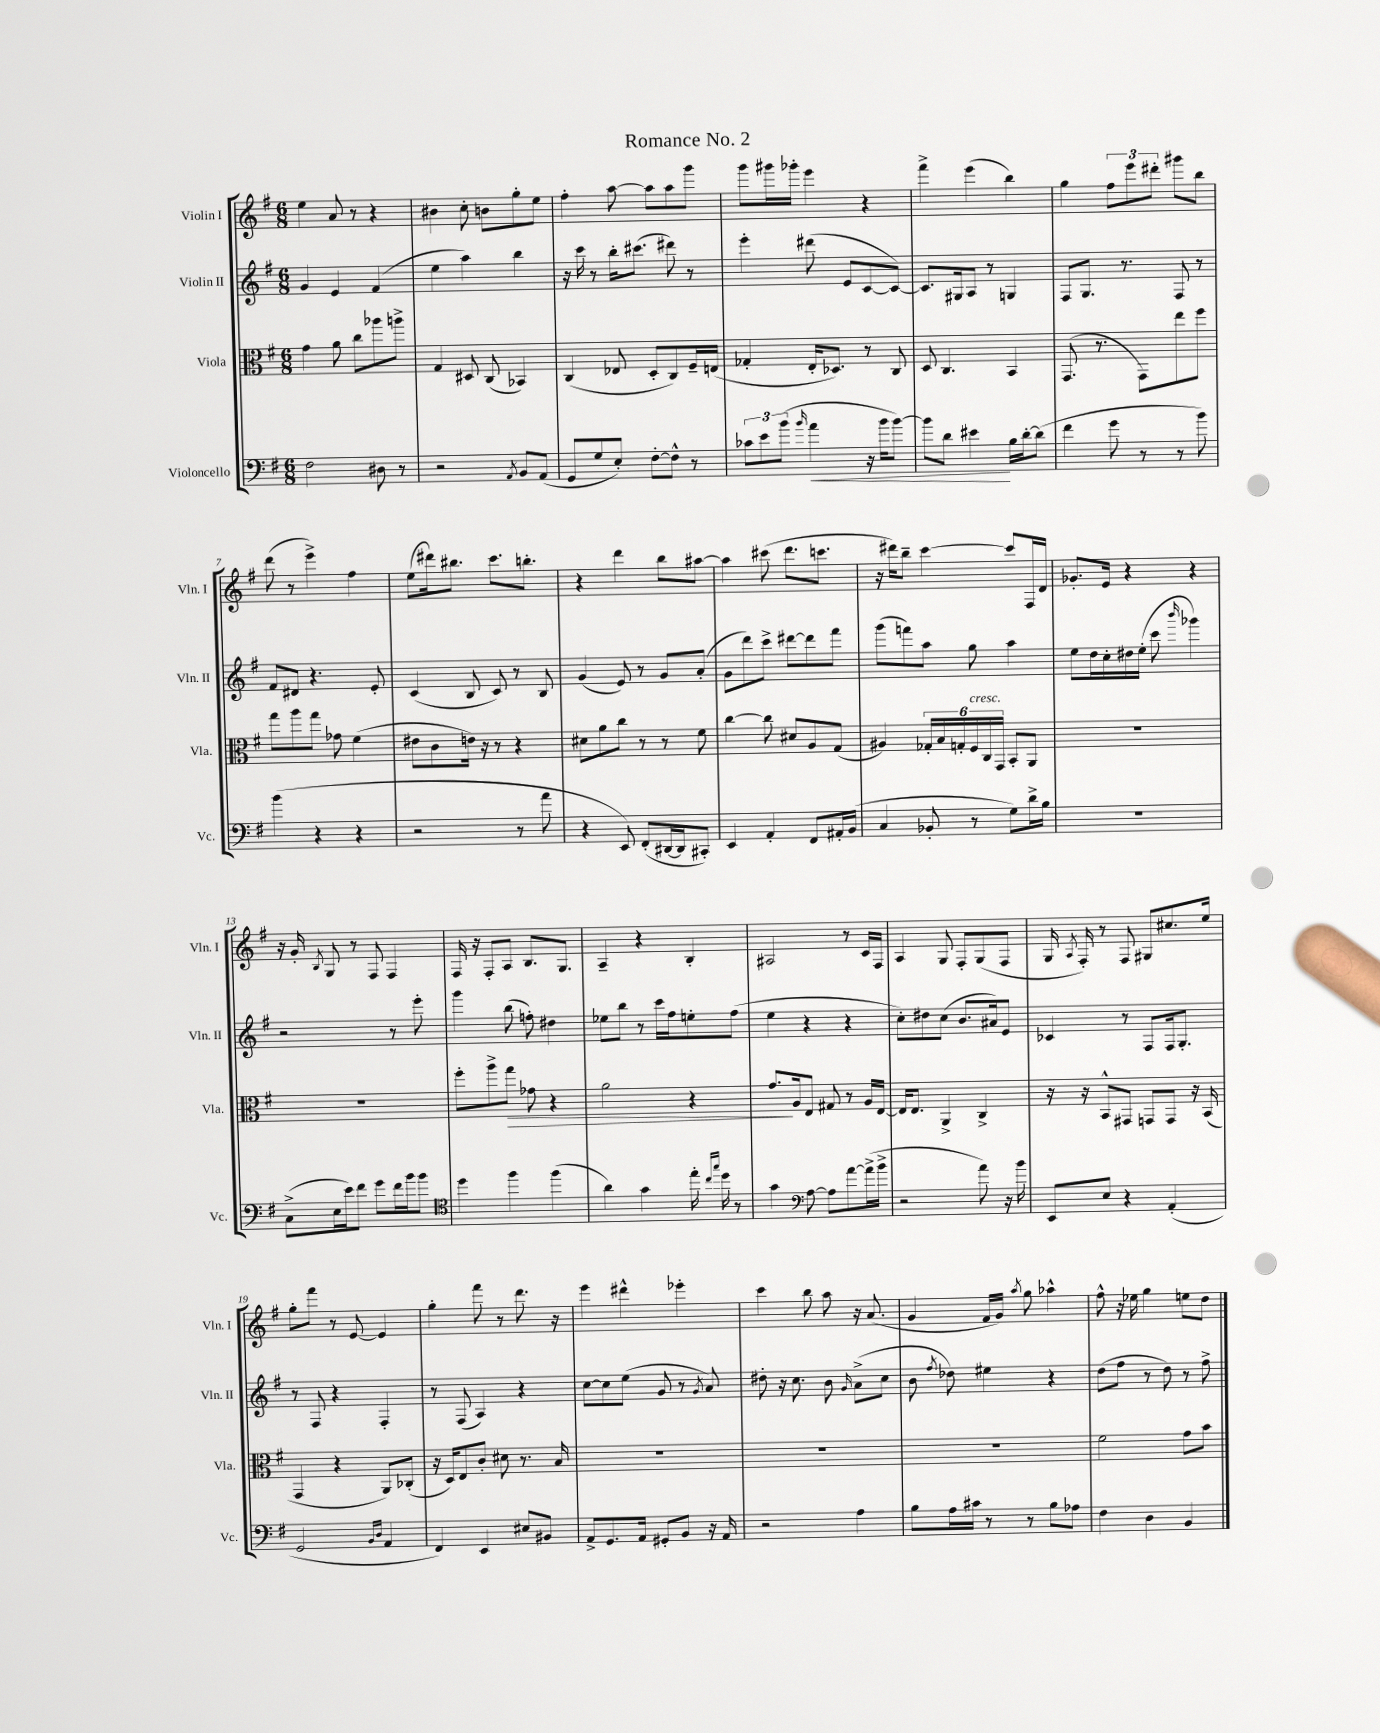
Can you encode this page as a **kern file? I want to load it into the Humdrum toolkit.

**kern	**dynam	**kern	**dynam	**kern	**kern
*part4	*part4	*part3	*part3	*part2	*part1
*staff4	*staff4	*staff3	*staff3	*staff2	*staff1
*I"Violoncello	*	*I"Viola	*	*I"Violin II	*I"Violin I
*I'Vc.	*	*I'Vla.	*	*I'Vln. II	*I'Vln. I
*clefF4	*	*clefC3	*	*clefG2	*clefG2
*k[f#]	*	*k[f#]	*	*k[f#]	*k[f#]
*M6/8	*	*M6/8	*	*M6/8	*M6/8
=1	=1	=1	=1	=1	=1
2F#\	.	4g\	.	4g/	4ee\
.	.	8a\	.	4e/	8a/
.	.	8cc\L	.	.	8r
8D#X\	.	8aa-X\	.	(4f#/	4r
8r	.	8aan^\J	.	.	.
=2	=2	=2	=2	=2	=2
2r	.	4G/	.	4ee\	4b#X\
.	.	8D#X/	.	4aa\)	8cc'\
.	.	(8C/	.	.	8bn\L
8qAA/	.	.	.	.	.
8BB/L	.	4BB-X/)	.	4bb\	8gg'\
(8AA/J	.	.	.	.	8ee\J
=3	=3	=3	=3	=3	=3
8GG/L	.	(4C/	.	16r	4ff#'\
.	.	.	.	16ccc\	.
8G/	.	.	.	8r	.
8E'/J)	.	8E-X/	.	16bb'\KL	[8aa\
.	.	.	.	(8.ccc#X\J	.
[8F#'\L	.	8D'/L	.	.	8aa\L]
8F#^^\J]	.	8C/)	.	8ddd#X\)	8aa\
8r	.	16F#~/L	.	8r	8ggg\J
.	.	(16En/JJ	.	.	.
=4	=4	=4	=4	=4	=4
12c-X\L	.	4G-X'/	.	4eee'\	8ggg\L
12e\	.	.	.	.	.
.	.	.	.	.	16ggg#X\L
(12b\J	.	.	.	.	.
.	.	.	.	.	16ggg-X'\JJ
16qqb/	.	.	.	.	.
!	!LO:HP:b	!	!	!	!
4a\	<	16E'/KL	.	(8ddd#X\	4eee\
.	.	8.D-X/J)	.	.	.
.	.	.	.	8e/L	.
16r	.	8r	.	[8c/	4r
16b\KL	.	.	.	.	.
[8b\J)	.	8C/	.	8c/J_)	.
=5	=5	=5	=5	=5	=5
8b\L]	.	8D/	.	8.c/L]	4fff#^\
8d\J	.	4.C/	.	.	.
.	.	.	.	16G#X/k	.
4e#X\	.	.	.	8A/J	(4eee\
.	.	.	.	8r	.
16B\LL	[	4BB/	.	4Gn/	4bb\)
[16d'\J	.	.	.	.	.
(8d\J]	.	.	.	.	.
=6	=6	=6	=6	=6	=6
4f#\	.	(8.GG/	.	8F#/L	4gg\
.	.	.	.	8.G/J	.
.	.	8.r	.	.	.
8g\	.	.	.	.	12ff#\L
.	.	.	.	8.r	.
.	.	.	.	.	12eee\
8r	.	8GG\L)	.	.	.
.	.	.	.	.	12ddd#X'\J
8r	.	8ee\	.	8F#/	8ggg#X\L
8b\)	.	8ff#\J	.	8r	8bb\J
!!LO:LB:g=z
=7	=7	=7	=7	=7	=7
(4b\	.	8gg\L	.	8f#/L	(8ddd\
.	.	8aa\	.	8d#X/J	8r
4r	.	8gg\J	.	4.r	4eee^\)
.	.	8g-X\	.	.	.
4r	.	(4f#\	.	.	4ff#\
.	.	.	.	8e'/	.
=8	=8	=8	=8	=8	=8
2r	.	8e#X\L	.	(4c/	(8ee\L
.	.	8c\	.	.	16ddd#X\k)
.	.	.	.	.	8.bb#X\J
.	.	16en\Jk)	.	8B/	.
.	.	16r	.	.	.
.	.	8r	.	8c/)	8.ccc\L
8r	.	4r	.	8r	.
.	.	.	.	.	8.bbn'\J
8a\	.	.	.	8B/	.
=9	=9	=9	=9	=9	=9
4r	.	8d#X\L	.	(4g/	4r
.	.	8a\	.	.	.
8EE/)	.	8cc\J	.	8e/)	4ddd\
(8FF#'/L	.	8r	.	8r	.
[16DD#X/L	.	8r	.	8g/L	8bb\L
16DD#/J]	.	.	.	.	.
8CC#X'/J)	.	8f#\	.	(8a'/J	[8aa#X\J
=10	=10	=10	=10	=10	=10
4EE/	.	[4cc\	.	8g\L	4aa#\]
.	.	.	.	8ddd\)	.
4AA'/	.	8cc\]	.	8ccc^\J	(8ccc#X\
.	.	8d#X/L	.	[8ddd#X\L	8.ddd\L
8FF#/L	.	8A/	.	8ddd#\]	.
.	.	.	.	.	8.cccn\J
16AA#X'/L	.	(8G/J	.	8fff#\J	.
(16BB/JJ	.	.	.	.	.
=11	=11	=11	=11	=11	=11
4C/	.	4A#X/)	.	(8ggg\L	16r
.	.	.	.	.	16ddd#X\KL)
.	.	.	.	8fffn\)	8bb~\J
8BB-X'/	.	24G-X'/LL	.	8aa\J	[4ccc\
.	.	24B/	.	.	.
.	.	24Gn'/	.	.	.
!	!	!LO:TX:a:i:t=cresc.	!	!	!
8r	.	24F#/	.	8gg\	.
.	.	24C/	.	.	.
.	.	24GG/JJ	.	.	.
8G\L)	.	8BB'/L	.	4aa\	8ccc/L]
16d^\L	.	8AA/J	.	.	16F#/L
16B\JJ	.	.	.	.	16d/JJ
=12	=12	=12	=12	=12	=12
2.r	.	2.r	.	8ee\L	8.g-X'/L
.	.	.	.	16dd\L	.
.	.	.	.	16cc'\	16e/Jk
.	.	.	.	16dd#X\	4r
.	.	.	.	(16ee'\JJ	.
.	.	.	.	8ccc\	.
.	.	.	.	16qqbbb/	.
.	.	.	.	4ggg-X\)	4r
!!LO:LB:g=z
=13	=13	=13	=13	=13	=13
(8C^\L	.	2.r	.	2r	16r
.	.	.	.	.	16g'/
.	.	.	.	.	8qB/
16E\L	.	.	.	.	8G/
16e\J)	.	.	.	.	.
8f#\J	.	.	.	.	8r
8g\L	.	.	.	.	8F#/
16f#\L	.	.	.	8r	4F#/
16b\J	.	.	.	.	.
8b\J	.	.	.	8eee'\	.
=14	=14	=14	=14	=14	=14
*clefC4	*	*	*	*	*
4dd\	.	8ff#'\L	.	4ggg\	16F#/
.	.	.	.	.	16r
.	.	8aa^\	.	.	8F#'/L
!	!	!	!LO:HP:b	!	!
4ff#\	.	8gg\J	>	(8bb\	8A/J
.	.	8g-X\	.	8ffn'\)	8.B/L
(4ff#\	.	4r	.	4dd#X\	.
.	.	.	.	.	8.G/J
=15	=15	=15	=15	=15	=15
4a\)	.	2a\	.	8ee-X\L	4A~/
.	.	.	.	8bb\J	.
4g\	.	.	.	8r	4r
.	.	.	.	16ccc\LL	.
.	.	.	.	16ff#\J	.
16ee'\	.	4r	.	8een'\	4B'/
16qqcc/LL	.	.	.	.	.
16qqgg/JJ	.	.	.	.	.
16dd\	.	.	.	.	.
8r	.	.	.	(8ff#\J	.
=16	=16	=16	=16	=16	=16
4g\	.	8.g/L	.	4ee\	2A#X/
.	.	16A/k	]	.	.
*clefF4	*	*	*	*	*
[8A\	.	8E/J	.	4r	.
8A\L]	.	8G#X/	.	.	.
[8a\	.	8r	.	4r	8r
(16a^\L]	.	16A/LL	.	.	16c/LL
16b^\JJ	.	[16E/JJ	.	.	16F#/JJ
=17	=17	=17	=17	=17	=17
2r	.	16E/KL]	.	8cc'\L)	4A/
.	.	8.E/J	.	.	.
.	.	.	.	8dd#X\	.
.	.	4AA^/	.	(8cc\J	8G/
.	.	.	.	8.b/L	8F#'/L
8a\)	.	4C^/	.	.	(8G/
.	.	.	.	16a#X/k)	.
16r	.	.	.	8e/J	8F#/J
16b\	.	.	.	.	.
=18	=18	=18	=18	=18	=18
8EE/L	.	16r	.	4c-X/	16G/
.	.	.	.	.	8qA/
.	.	16r	.	.	16F#'/)
8E/J	.	8BB^^/L	.	.	8r
4r	.	8GG#X/J	.	8r	8F#/
.	.	8GGn/L	.	8F#/L	8G#X/L
(4AA'/	.	8GG/J	.	16F#/k	8.cc#X/
.	.	.	.	8.G'/J	.
.	.	16r	.	.	.
.	.	(16BB/	.	.	16ee/Jk
!!LO:LB:g=z
=19	=19	=19	=19	=19	=19
2GG/	.	4GG/	.	8r	8gg'\L
.	.	.	.	8F#/	8fff#\J
.	.	4r	.	4r	8r
.	.	.	.	.	[8e/
16qqBB/LL	.	.	.	.	.
16qqD/JJ	.	.	.	.	.
4AA/	.	8AA/L)	.	4F#'/	4e/]
.	.	(8C-X'/J	.	.	.
=20	=20	=20	=20	=20	=20
4FF#/)	.	16r	.	8r	4gg'\
.	.	16D/KL)	.	.	.
.	.	8E/	.	(8F#/	.
4EE/	.	8c'/J	.	4A/)	8fff#\
.	.	8d#X\	.	.	8r
8E#X/L	.	8.r	.	4r	8.ddd\
8BB#X/J	.	.	.	.	.
.	.	16B/	.	.	16r
=21	=21	=21	=21	=21	=21
8AA^/L	.	2.r	.	[8cc\L	4eee\
8.GG/	.	.	.	8cc\]	.
.	.	.	.	(8ee\J	4ddd#X^^\
16AA/Jk	.	.	.	.	.
8GG#X'/L	.	.	.	8g/	.
8BB/J	.	.	.	8r	4eee-X'\
.	.	.	.	8qg/	.
16r	.	.	.	8a/)	.
16AA/	.	.	.	.	.
=22	=22	=22	=22	=22	=22
2r	.	2.r	.	8dd#X'\	4ccc\
.	.	.	.	16r	.
.	.	.	.	8.cc\	.
.	.	.	.	.	8bb\
.	.	.	.	8b\	8aa\
.	.	.	.	16qqg/	.
4A\	.	.	.	(8a^\L	16r
.	.	.	.	.	(8.a/
.	.	.	.	8cc\J	.
=23	=23	=23	=23	=23	=23
8B\L	.	2.r	.	8b\	4g/
.	.	.	.	8qff#/	.
16A\L	.	.	.	8dd-X\)	.
16c#X\JJ	.	.	.	.	.
8r	.	.	.	4ee#X\	16f#/LL
.	.	.	.	.	16g/JJ)
.	.	.	.	.	8qaa/
8r	.	.	.	.	8gg\
8B\L	.	.	.	4r	4aa-X^^\
8A-X\J	.	.	.	.	.
=24	=24	=24	=24	=24	=24
4F#\	.	2f#\	.	(8dd\L	8ff#^^\
.	.	.	.	8ff#\J	16r
.	.	.	.	.	16ee-X\
4D\	.	.	.	8r	4gg\
.	.	.	.	8dd\)	.
4BB/	.	8g\L	.	8r	8een\L
.	.	8b\J	.	8ff#^\	8dd\J
==	==	==	==	==	==
*-	*-	*-	*-	*-	*-
